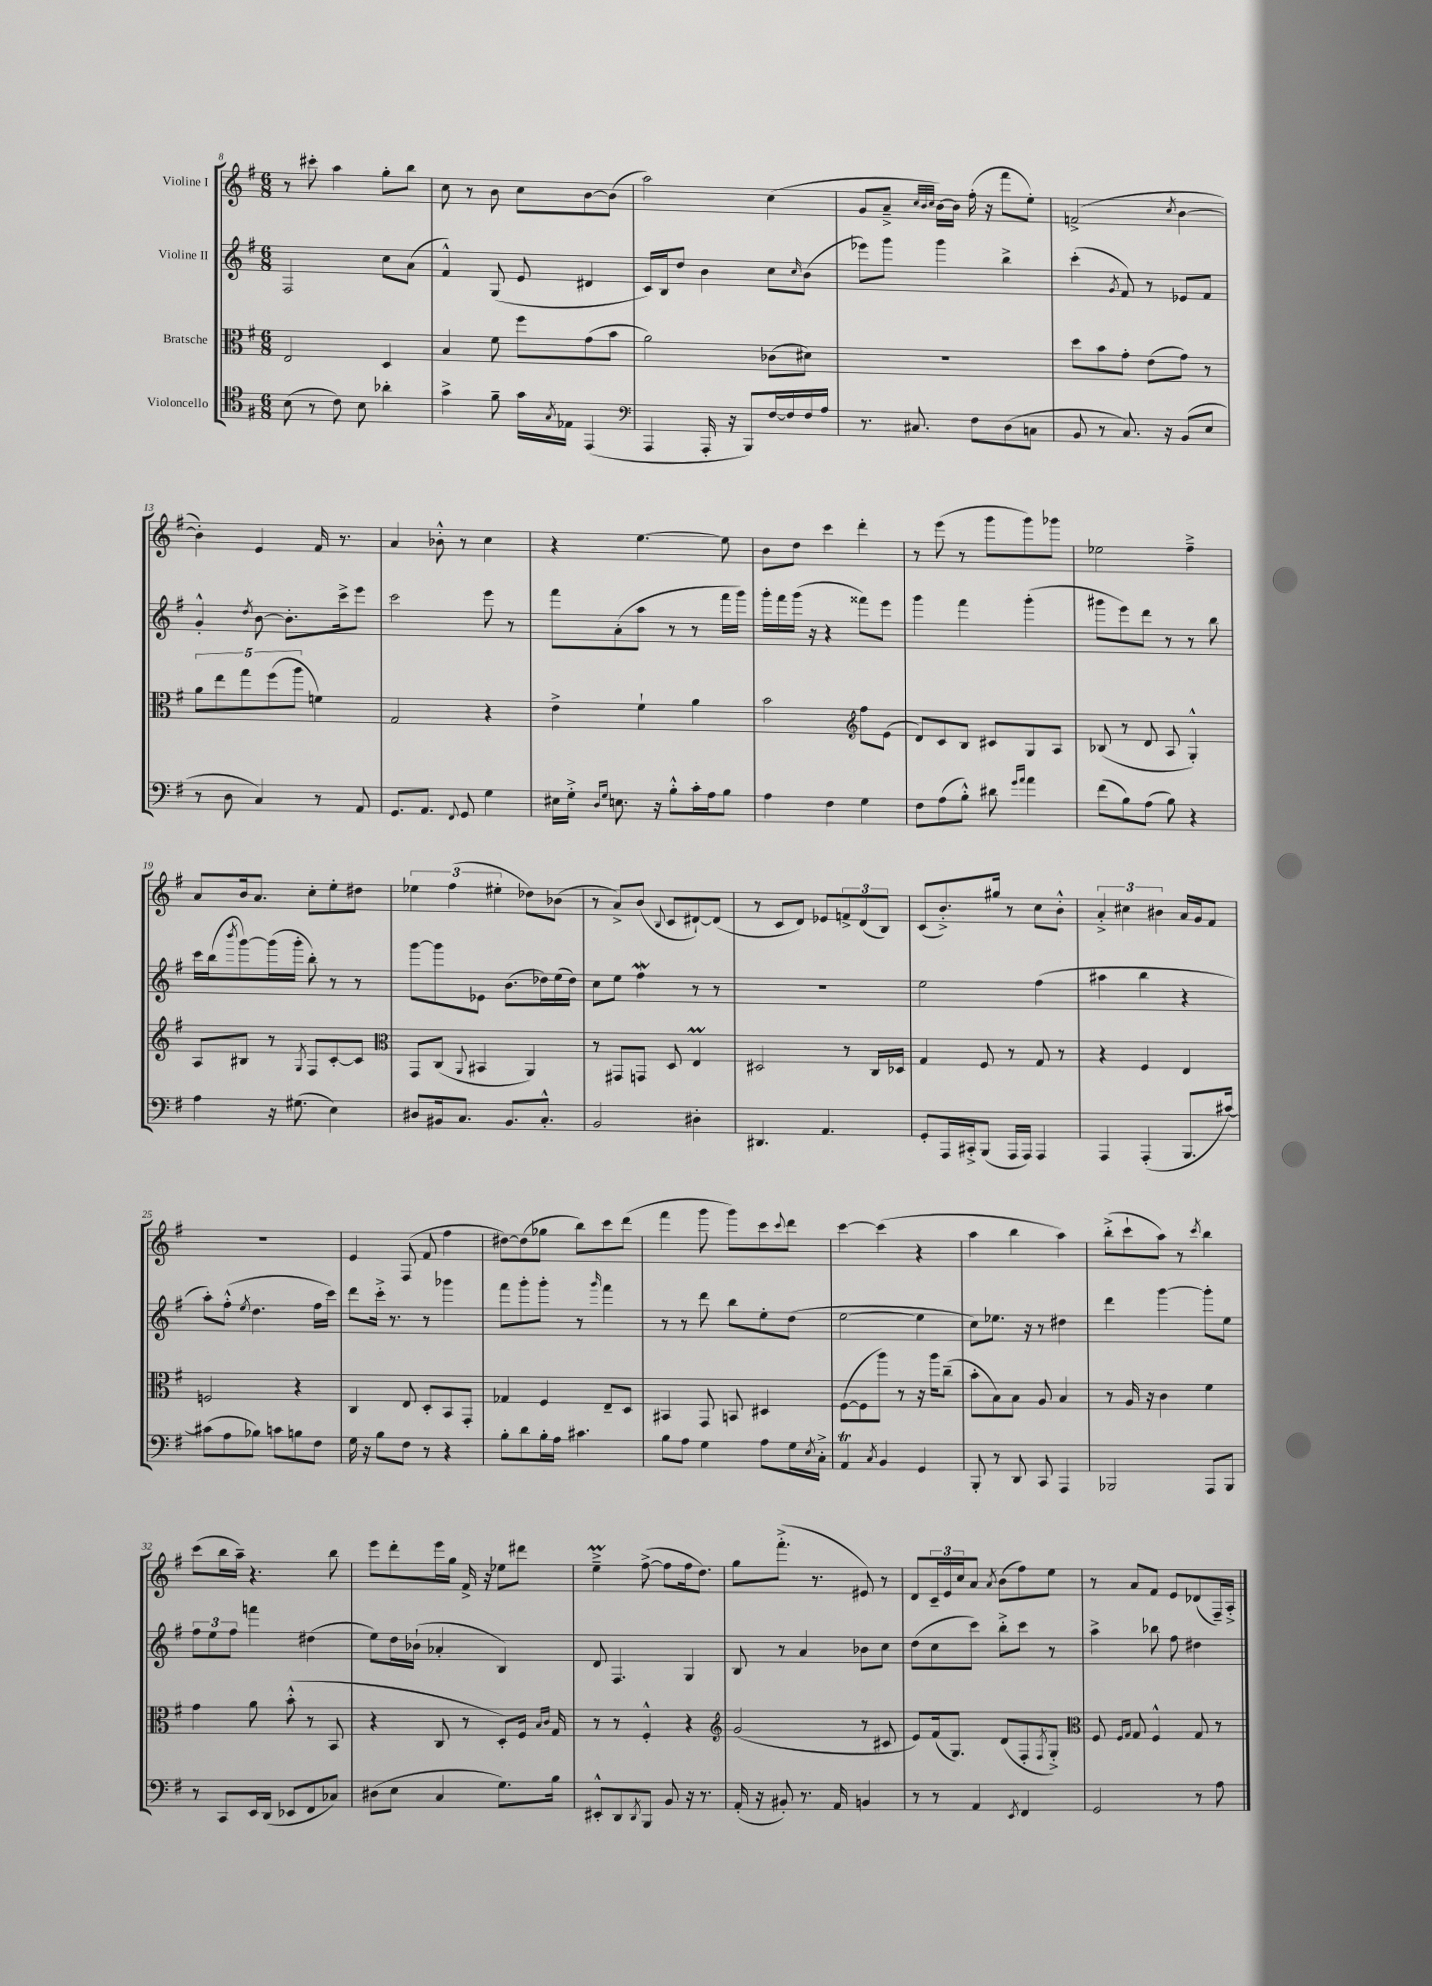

**kern	**kern	**kern	**kern
*staff4	*staff3	*staff2	*staff1
*clefC4	*clefC3	*clefG2	*clefG2
*k[f#]	*k[f#]	*k[f#]	*k[f#]
*M6/8	*M6/8	*M6/8	*M6/8
(8B	2E	2F#	8r
8r	.	.	8ccc#'
8c)	.	.	4aa
8B	.	.	.
4a-'	4D	8cc	8gg'
.	.	(8a	8bb
=	=	=	=
4g^	4B	4f#^^)	8cc
.	.	.	8r
8f#~	8f#	(8G	8b
16g	8ff#	8e	8cc
8qG	.	.	.
16E-	.	.	.
(4EE	(8g	4d#	[8b
.	8b	.	(8b]
=	=	=	=
*clefF4	*	*	*
4AAA	2a)	16c)	2aa)
.	.	16B	.
.	.	8dd	.
16AAA'	.	4b	.
16r	.	.	.
8BBB)	.	.	.
[16F#	(8c-	8cc	(4cc
16F#]	.	.	.
.	.	16qqcc	.
16F#	8d#)	(8b	.
16A	.	.	.
=	=	=	=
8.r	2.r	8eee-)	8g
.	.	8ggg	8a~^
8.C#	.	.	.
.	.	.	32qqcc
.	.	.	32qqb
.	.	.	32qqcc
.	.	4ggg	[16b)
.	.	.	16b]
8F#	.	.	(16ff#'
.	.	.	16r
(8D	.	4bb^	8fff#
8C	.	.	8ee')
=	=	=	=
8BB	8dd	(4ccc'	(2f^
8r	8b	.	.
.	.	8qg	.
8.C)	8g'	8f#)	.
.	(8e	8r	.
16r	.	.	.
.	.	.	8qcc
(8BB	8g)	8e-	[4b
8E	8r	8f#	.
=	=	=	=
8r	10a	4g'^^	4b'])
.	10ee	.	.
8D	.	.	.
.	10gg	.	.
.	.	8qdd	.
4C)	.	[8b	4e
.	(10ff#	.	.
.	.	8.b']	.
.	10aa	.	.
8r	4f)	.	16f#
.	.	16ccc^	8.r
8AA	.	8eee	.
=	=	=	=
8.GG	2G	2ccc	4a
8.AA	.	.	.
.	.	.	8b-'^^
8qqFF#	.	.	.
8GG	.	.	8r
4G	4r	8eee	4cc
.	.	8r	.
=	=	=	=
16E#	4e^	8fff#	4r
16G'^	.	.	.
16qqD	.	.	.
16qqG	.	.	.
8.E	.	(8a'	.
.	4f#`	8aa	[4.ee
16r	.	.	.
8B'^^	.	8r	.
16c'	4a	8r	.
16A	.	.	.
8B	.	16fff#	8ee]
.	.	16ggg)	.
=	=	=	=
4A	2b	16ggg'	8b
.	.	16fff#	.
.	.	(16ggg	8dd
.	.	16r	.
4F#	.	4r	4ccc
*	*clefG2	*	*
4G	8ff#	8fff##)	4ddd'
.	(8e	8eee	.
=	=	=	=
8F#	8d)	4ggg	8r
(8A	8c	.	(8eee
8B'^^)	8B	4fff#	8r
8d#	8c#	.	8ggg
16qqg	.	.	.
16qqa	.	.	.
4a	8G	(4ggg'	8ggg)
.	8A	.	8ggg-
=	=	=	=
(8f#	(8B-	8ggg#	2ee-
8B)	8r	8eee)	.
(8A	8d	8ddd	.
8B)	8A	8r	.
4r	4G'^^)	8r	4ff#~^
.	.	8bb	.
=	=	=	=
4A	8A	16ccc	8a
.	.	(16bb	.
.	.	8qbbb	.
.	8B#	[8ggg)	16b
.	.	.	8.a
16r	8r	(16ggg]	.
(8.G#	.	16ggg'	.
.	8qG	.	.
.	8F#	8bb')	8cc'
4E)	[8c'	8r	8ee'
.	8c]	8r	8dd#
=	=	=	=
*	*clefC3	*	*
8D#	8GG	[8ggg	6ee-
16BB#	(8C	8ggg]	.
.	.	.	(6ff#
8.C	.	.	.
.	8qqAA	.	.
.	4BB#	8e-	.
.	.	.	6ee#'
8.BB#	.	(8.b	.
.	4AA)	.	8dd-)
8.C'^^	.	16dd-)	.
.	.	(16ee	(8b-
.	.	16dd-)	.
=	=	=	=
2BB	8r	8cc	8r
.	8GG#	8ee	8a^)
.	8GG	4ff#	(8b
.	.	.	8qqB
.	8D	.	8c
4D#'	4E	8r	[8d#`)
.	.	8r	(8d#]
=	=	=	=
4.DD#	2D#	2.r	8r
.	.	.	8c
.	.	.	8d)
4.AA	.	.	8e-
.	8r	.	12f^
.	.	.	(12d
.	16C	.	.
.	.	.	12B)
.	16D-	.	.
=	=	=	=
8GG'	4G	2ee	(8c
16AAA	.	.	8.b'^)
16CC#'^	.	.	.
(8BBB	8F#	.	.
.	.	.	16gg#
16AAA	8r	.	8r
16AAA)	.	.	.
4AAA	8G	(4ff#	8cc
.	8r	.	8b'^^
=	=	=	=
4AAA	4r	4aa#	6a'^
.	.	.	6cc#
(4AAA'	4F#	4bb	.
.	.	.	6b#
8.BBB	4E	4r	16a
.	.	.	16g
.	.	.	8f#
[16c#)	.	.	.
=	=	=	=
(8c#]	2F	8aa')	2.r
8A	.	(8ff#'^^	.
.	.	8qee	.
8B-)	.	4.dd	.
8c	.	.	.
8B	4r	.	.
8F#	.	16ff#	.
.	.	16ccc)	.
=	=	=	=
16G	4C	8ddd	4e
16r	.	.	.
8B	.	16ccc'^	.
.	.	8.r	.
8F#	8E	.	(8F#
8r	8D'	8r	8f#
4r	8BB	4ggg-	4ff#
.	8GG'	.	.
=	=	=	=
8B'	4G-	8fff#	[8dd#)
8d	.	8ggg'	(8dd#]
16B'	4F#	8ggg'	8gg-
16A	.	.	.
4.c#	.	8r	8bb)
.	.	16qqggg	.
.	8E~	4fff#	8ccc
.	8D	.	(8ddd
=	=	=	=
8B	4BB#	8r	4fff#
8A	.	8r	.
4G	8GG	8ddd	8ggg
.	8BB	8bb	8ggg)
8A	4D#	8ee'	8ccc
.	.	.	8qqccc
16G	.	(8dd	8ddd
8qE	.	.	.
16C'^	.	.	.
=	=	=	=
4AA	([8F#	[2ee	[4ccc
.	8F#]	.	.
8qC	.	.	.
4BB	8aa)	.	(4ccc]
.	8r	.	.
4GG	16r	4ee]	4r
.	16aa	.	.
.	(8cc~	.	.
=	=	=	=
8BBB'	8b'	8cc)	4aa
8r	8B)	8.ee-	.
8DD	8B	.	4bb
.	.	16r	.
8CC	8A	8r	.
4AAA	4B	4dd#	4aa)
=	=	=	=
2BBB-	8r	4ddd	(8bb'^
.	16A	.	8ccc`
.	16r	.	.
.	4c	[4ggg	8aa)
.	.	.	8r
.	.	.	8qccc
8AAA	4f#	8ggg']	4bb
8BBB-	.	8ee	.
=	=	=	=
8r	4g	12ff#	(8ccc
.	.	12ee	.
8CC	.	.	16bb
.	.	12ff#	.
.	.	.	16aa~)
16EE	8a	4fff	4.r
(16DD	.	.	.
8EE-	(8b'^^	.	.
8FF#	8r	(4dd#	.
8C-)	8BB	.	8bb
=	=	=	=
(8D#	4r	8ee)	8eee
8E	.	16dd	8ddd'
.	.	(16b-`	.
4C	8C	4a-'	16eee
.	.	.	16gg
.	8r	.	16f#^
.	.	.	16r
8.G)	8D')	4B)	8ee-
.	16F#	.	8ddd#
.	16qqB	.	.
.	16qqc	.	.
16B	16G	.	.
=	=	=	=
8EE#'^^	8r	8d	4ee~^
8DD	8r	4.F#	.
8qDD	.	.	.
8BBB	4F#'^^	.	([8ff#^
8BB	.	.	8ff#]
16r	4r	4G	16ff#
8.r	.	.	8.dd)
=	=	=	=
*	*clefG2	*	*
(16AA'	(2g	8B	8gg
16r	.	.	.
8BB#')	.	8r	(8.fff#'^
8.r	.	4a	.
.	.	.	8.r
16AA	.	.	.
4BB	8r	8b-	8e#)
.	8c#	8cc	8r
=	=	=	=
8r	8e)	(8dd	8d
8r	(16f#	8cc	24c~
.	.	.	24e
.	8.G)	.	.
.	.	.	24cc
4AA	.	8ccc)	8a
.	.	.	8qa
.	(8d	8bb'^	(8b
8qEE	.	.	.
4FF#	8F#'	8ccc	8ff#)
.	8qF#	.	.
.	8G'^)	8r	8ee
=	=	=	=
*	*clefC3	*	*
2GG	8F#	4aa^	8r
.	16qqF#	.	.
.	16qqG	.	.
.	8G	.	8a
.	4F#^^	8bb-	8f#
.	.	8ff#	8e
8r	8G	4dd#	(8d-
8A	8r	.	16F#~)
.	.	.	16A'^
==	==	==	==
*-	*-	*-	*-
